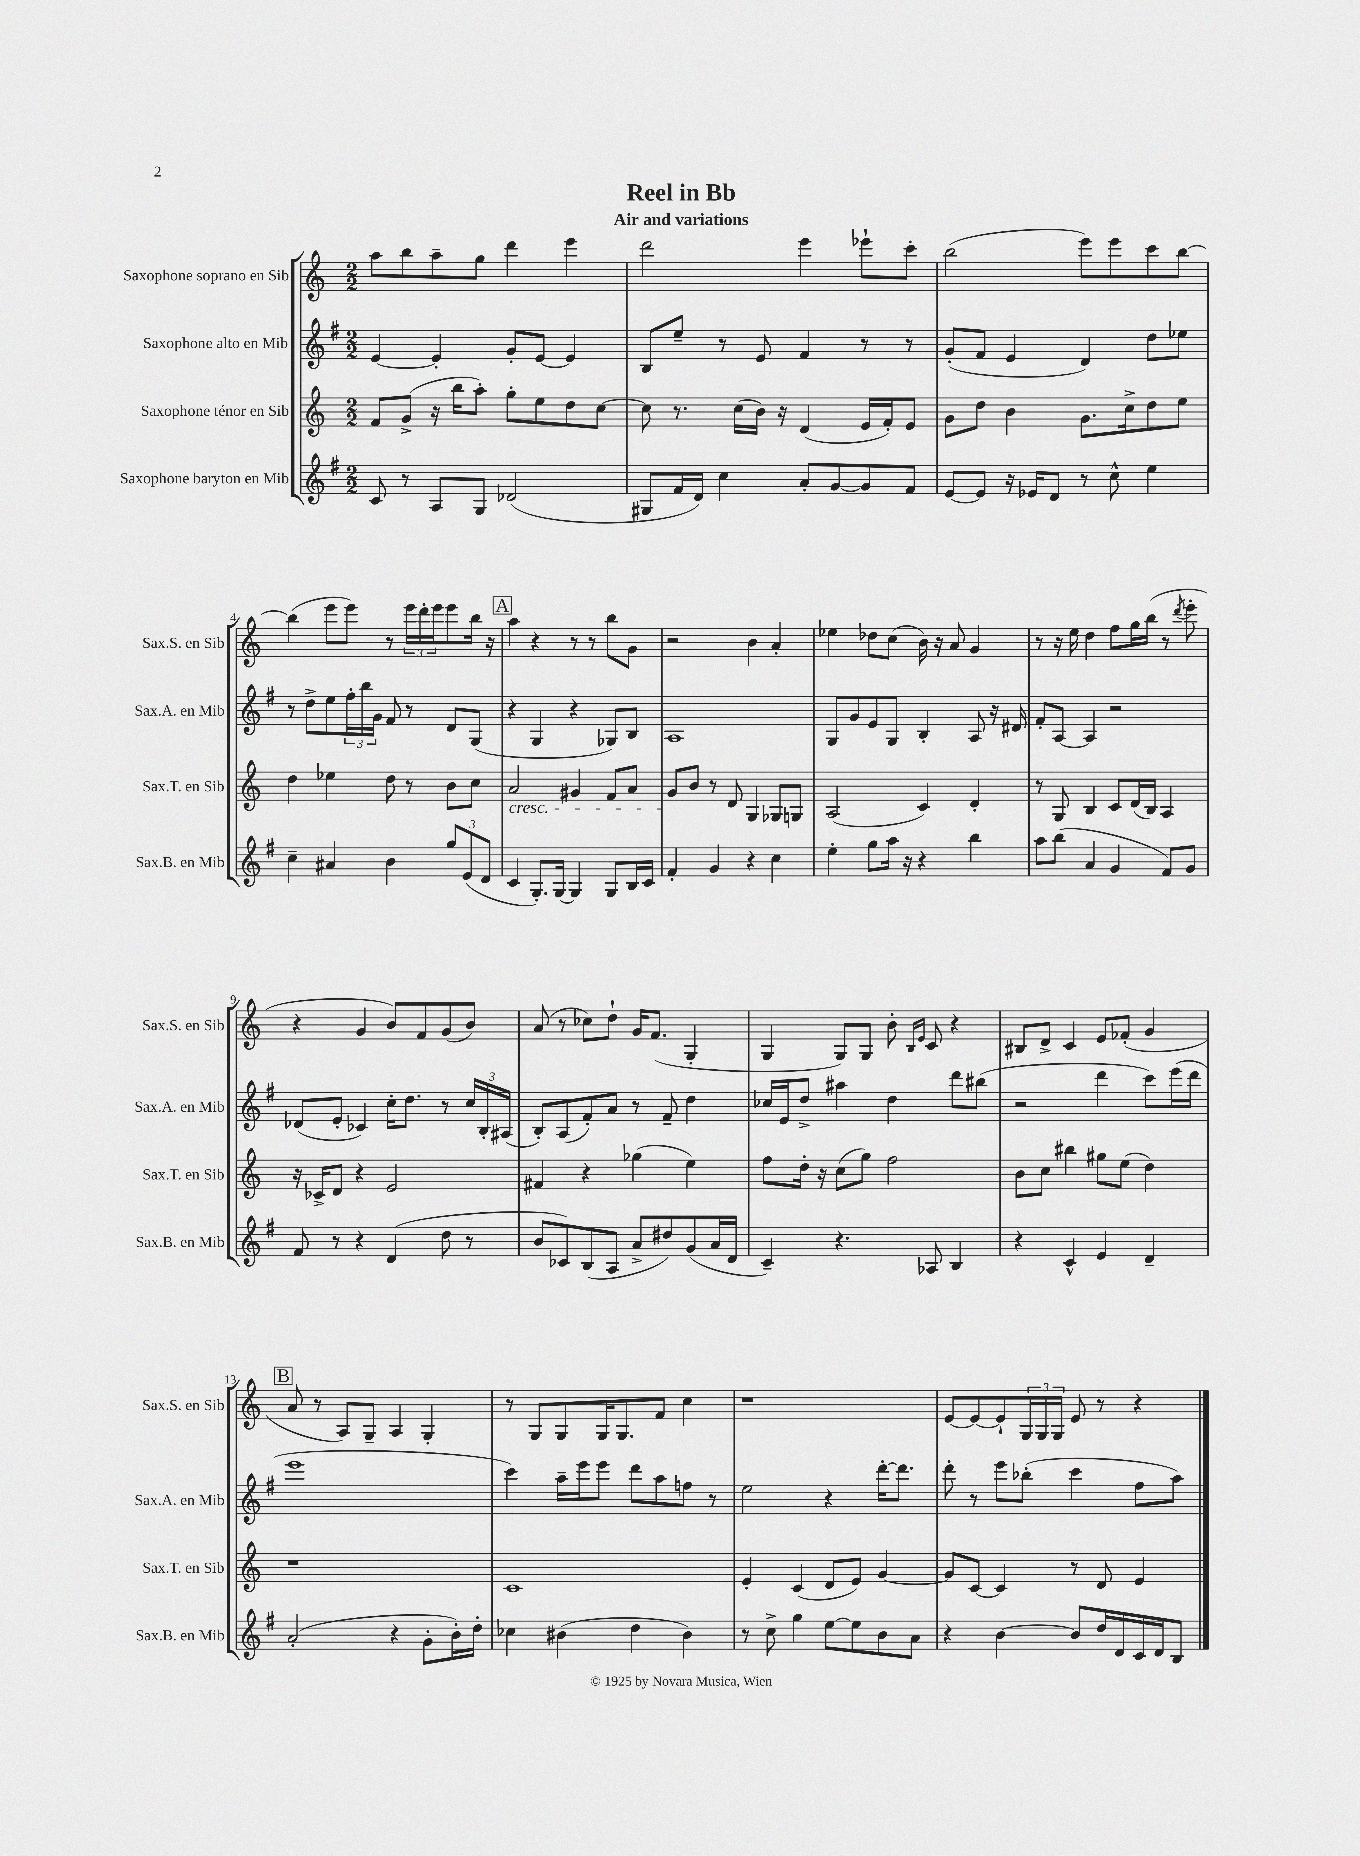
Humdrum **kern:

**kern	**kern	**kern	**kern
*staff4	*staff3	*staff2	*staff1
*clefG2	*clefG2	*clefG2	*clefG2
*k[f#]	*k[]	*k[f#]	*k[]
*M2/2	*M2/2	*M2/2	*M2/2
8c	8f	[4e	8aa
8r	(8g^	.	8bb
8A	16r	4e']	8aa~
.	16bb	.	.
8G	8aa')	.	8gg
(2d-	8gg'	8g'	4ddd
.	8ee	[8e	.
.	8dd	4e]	4eee
.	[8cc	.	.
=	=	=	=
8G#	8cc]	8B	2ddd
16f#	8.r	8ee~	.
16d)	.	.	.
4cc	.	8r	.
.	(16cc	.	.
.	16b)	8e	.
.	16r	.	.
8a'	(4d	4f#	4eee
[8g	.	.	.
8g]	16e	8r	8eee-`
.	16f')	.	.
8f#	8e	8r	8ccc'
=	=	=	=
[8e	8g	(8g'	(2bb
8e]	8dd	8f#	.
16r	4b	4e	.
16e-	.	.	.
8d	.	.	.
8r	8.g	4d)	8eee)
8cc^^	.	.	8eee
.	16cc^	.	.
4ee	8dd	8dd	8ccc
.	8ee	8ee-	[8bb
=	=	=	=
4cc~	4dd	8r	(4bb]
.	.	8dd^	.
4a#	4ee-	8ee	8eee
.	.	24ff#'	8eee)
.	.	24bb	.
.	.	24g	.
4b	8dd	8f#	8r
.	8r	8r	24eee
.	.	.	24ddd'
.	.	.	24eee
12gg	8b	8d	8eee
(12e	.	.	.
.	8cc	(8G	16bb
12d	.	.	.
.	.	.	16r
=	=	=	=
4c	2a	4r	4aa
8.G')	.	4G	4r
[16G	.	.	.
4G]	4g#	4r	8r
.	.	.	8r
8G	8f	8G-)	8bb
16B	8a	8B	8g
16c	.	.	.
=	=	=	=
4f#'	8g	1A	2r
.	8b	.	.
4g	8r	.	.
.	8d	.	.
4r	4G	.	4b
4cc	8G-	.	4a'
.	8G	.	.
=	=	=	=
4ee'	(2A	8G	4ee-
.	.	8g	.
8gg	.	8e	8dd-
16aa	.	8G	(8cc
16r	.	.	.
4r	4c)	4B'	16b)
.	.	.	16r
.	.	.	8a
4bb	4d'	8A	4g
.	.	16r	.
.	.	16d#	.
=	=	=	=
8aa	8r	8f#'	8r
(8bb	8G	[8A	16r
.	.	.	16ee
4a	4B	4A]	4dd
4g	8c	2r	8ff
.	(16d	.	16gg
.	16B)	.	(16bb
8f#)	4A	.	8r
.	.	.	8qddd
8g	.	.	8eee'
=	=	=	=
8f#	16r	(8d-	4r
.	16c-^	.	.
8r	8d	8e'	.
4r	4r	4c-)	4g
(4d	2e	16cc'	8b)
.	.	8.dd	.
.	.	.	8f
8dd	.	8r	(8g
8r	.	24cc	8b)
.	.	24B'	.
.	.	(24A#	.
=	=	=	=
8b	4f#	8B')	(8a
8c-)	.	(8A	8r
(8B	4r	8f#')	8cc-)
8A	.	8a	8dd`
8a^	(4gg-	8r	16g
.	.	.	(8.f
8dd#)	.	8f#~	.
(8g	4ee)	4dd	4G'
16a	.	.	.
16d	.	.	.
=	=	=	=
4c~)	8ff	16cc-	4G
.	.	16e	.
.	16dd'	8dd^	.
.	16r	.	.
4.r	(8cc	4aa#	8G)
.	8gg)	.	8G
.	2ff	4dd	8b'
.	.	.	16qqB
.	.	.	16qqe
8A-	.	.	8c
4B	.	8ddd	4r
.	.	(8bb#	.
=	=	=	=
4r	8b	2r	8B#
.	8cc	.	8d^
4c^^	4bb#	.	4c
4e	8gg#	4ddd	8e
.	(8ee	.	(8f-'
4d~	4dd)	8ccc)	4g
.	.	(16eee	.
.	.	16ddd	.
=	=	=	=
(2a'	1r	1eee	8a
.	.	.	8r
.	.	.	8A)
.	.	.	8G~
4r	.	.	4A
8g'	.	.	4G'
16b')	.	.	.
16dd'	.	.	.
=	=	=	=
4cc-	1c	4ccc)	8r
.	.	.	8G
(4b#	.	16aa~	8G
.	.	16eee	.
.	.	8eee	16G
.	.	.	8.G
4dd	.	8ddd	.
.	.	8aa	8f
4b#)	.	8ff	4cc
.	.	8r	.
=	=	=	=
8r	4e'	2ee	1r
8cc^	.	.	.
4gg	(4c	.	.
[8ee	8d	4r	.
8ee]	8e)	.	.
8b	[4g	[16ddd'	.
.	.	8.ddd]	.
8a	.	.	.
=	=	=	=
4r	8g]	8ddd'	[8e
.	[8c	8r	8e_
[4b	4c]	8eee	8e`]
.	.	(8bb-'	24G
.	.	.	24G
.	.	.	24G
8b]	8r	4ccc	8e
16dd	8d	.	8r
16d	.	.	.
16c	4e	8ff#	4r
16d	.	.	.
8B	.	8aa)	.
==	==	==	==
*-	*-	*-	*-
